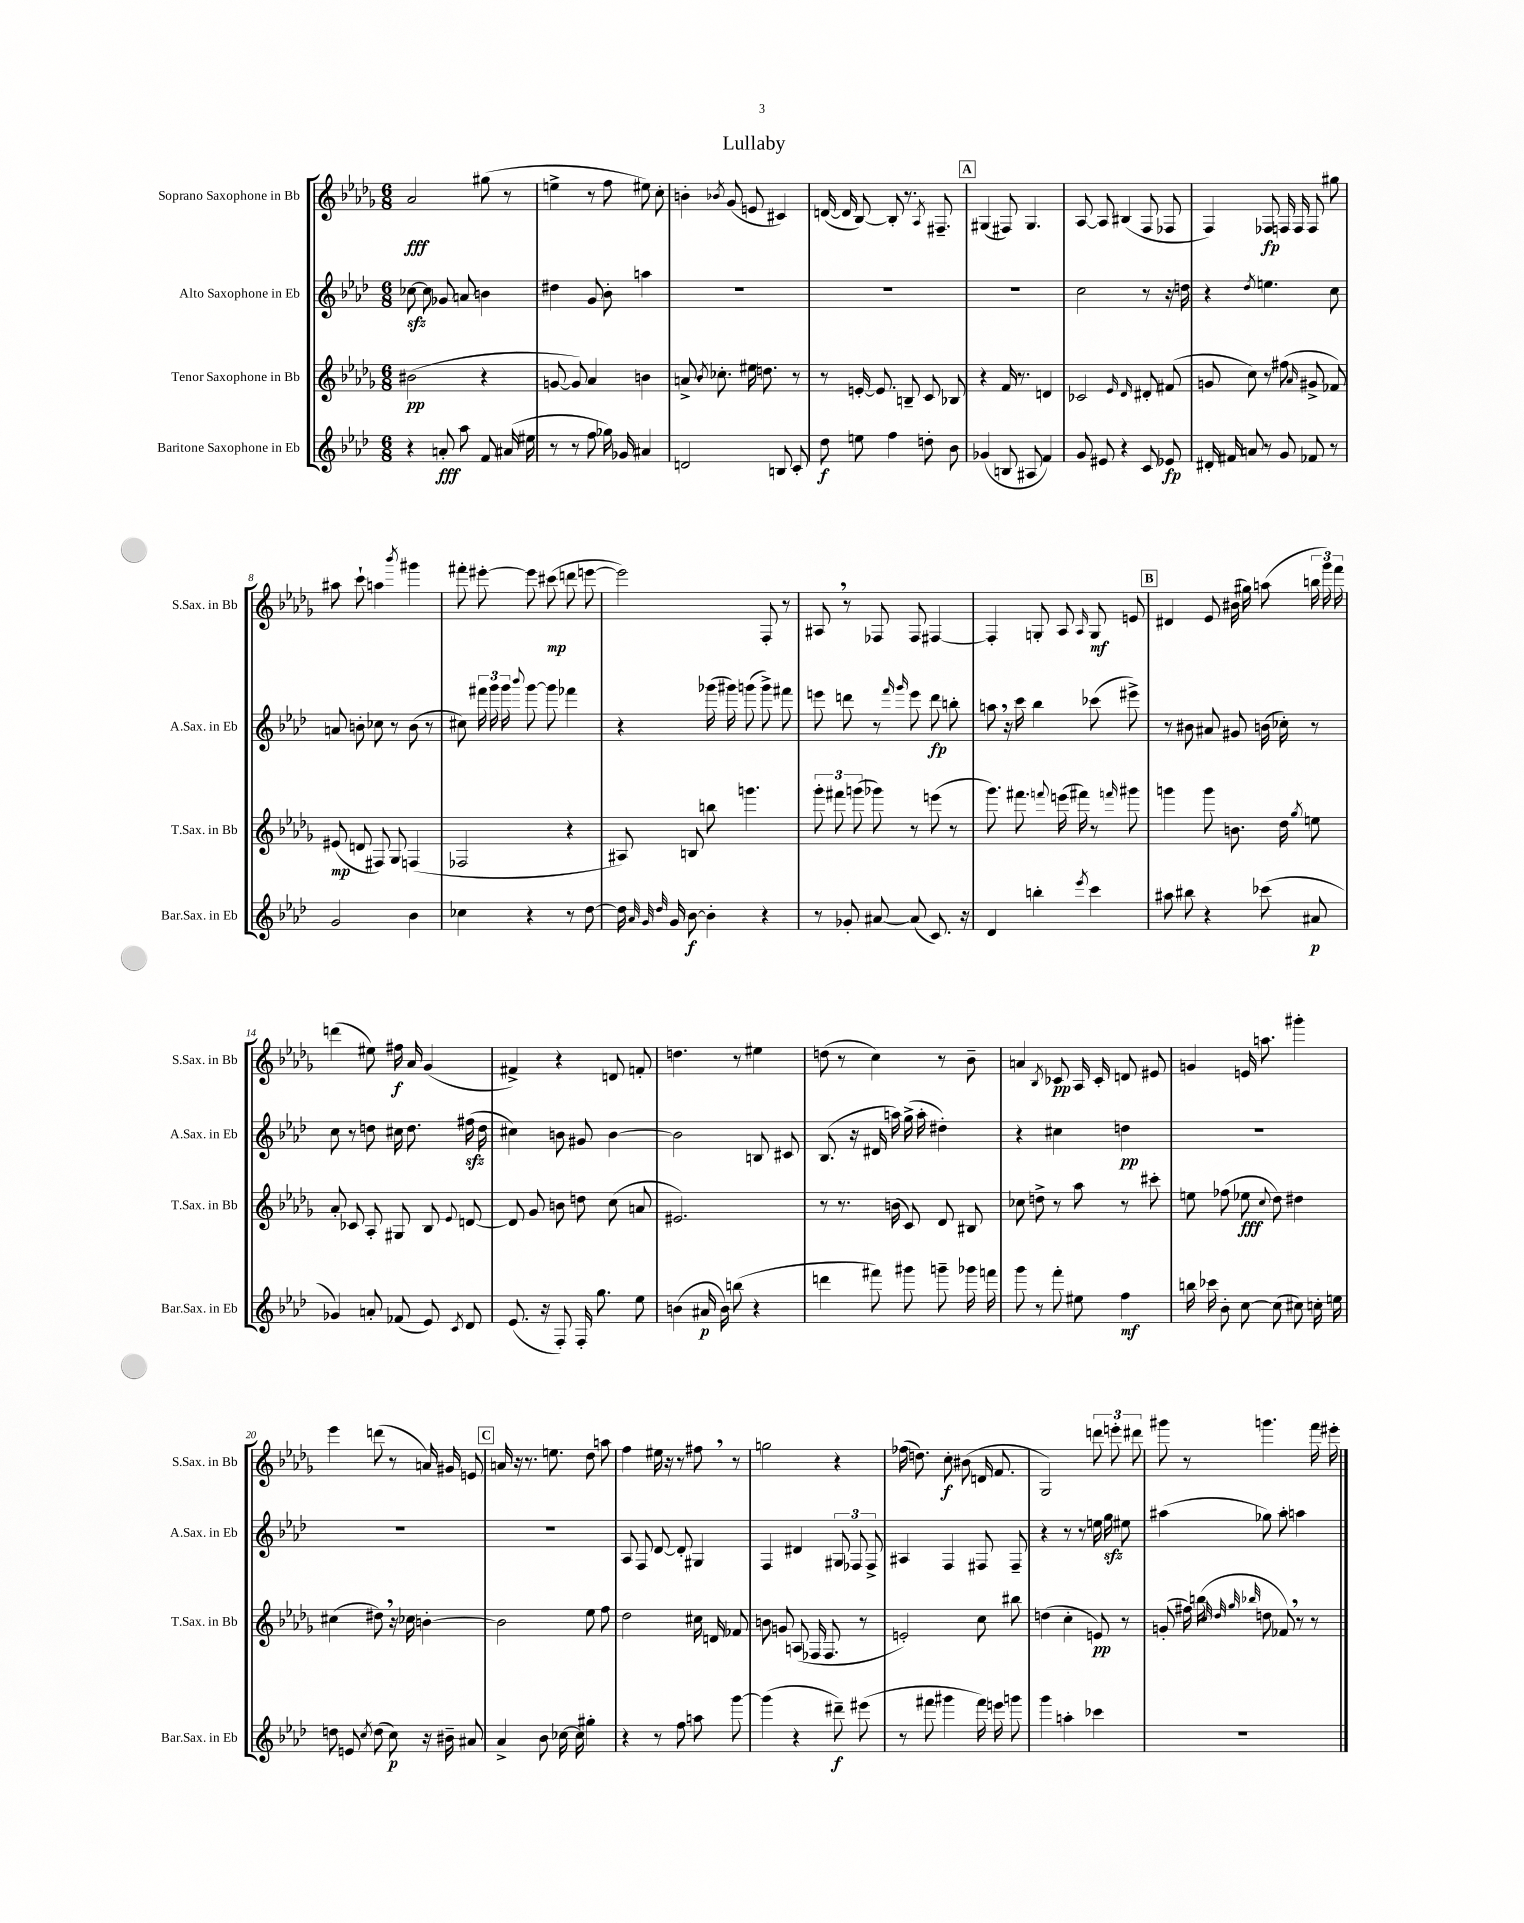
\header { title = "Lullaby" }
<<
\new StaffGroup <<
\new Staff = "s0" \with { instrumentName = "Soprano Saxophone in Bb" shortInstrumentName = "S.Sax. in Bb" } {
    \clef treble \key des \major \numericTimeSignature \time 6/8
    \autoBeamOff aes'2\fff gis''8( r8 |
    e''4-> r8 f''8 eis''8) c''8-. |
    b'4-. \acciaccatura { bes'8 } ges'8( e'8 cis'4) |
    d'16~( d'16 bes8~) bes8-. r8. \acciaccatura { aes8 } fis8.-- |
    \mark \markup { \box "A" } gis4( fis8) gis4. |
    aes8~ aes8 bis4( f8 fes8 |
    f4) fes8\fp f16 f16 f8 gis''8 |
    ais''8 c'''8-! a''4 \acciaccatura { bes'''8 } gis'''4 |
    fis'''8-. eis'''8~-. eis'''8 cis'''8\mp( d'''8 e'''8~ |
    e'''2) f8-. r8 |
    ais8 \breathe r8 fes8 fes8 fis4~ |
    fis4-. g8-. aes8 \grace { aes16 } g8\mf e'8 |
    \mark \markup { \box "B" } dis'4 ees'8 bis'16( gis''16) a''8( \tuplet 3/2 { b''16 ges'''16) f'''16 } |
    d'''4( eis''8) fis''16\f aes'16 ges'4( |
    fis'4->) r4 d'8 f'8-. |
    d''4. r8 eis''4 |
    d''8( r8 c''4) r8 bes'8-- |
    a'4 \acciaccatura { bes8 } ces'8\pp aes16 ces'16-. d'8 eis'8 |
    g'4 e'16 a''8. gis'''4-. |
    ees'''4 d'''8( r8 a'16) gis'16 e'8 |
    \mark \markup { \box "C" } a'16 r16 r8. e''8. des''8 a''8 |
    f''4 eis''16 r16 r8 fis''8 \breathe r8 |
    g''2 r4 |
    fes''16( d''8.) c''8-.\f bis'8( d'16 f'8. |
    ges2) \tuplet 3/2 { d'''8 e'''8-. dis'''8 } |
    gis'''8 r8 g'''4. f'''16 eis'''16-. \bar "|." |
}
\new Staff = "s1" \with { instrumentName = "Alto Saxophone in Eb" shortInstrumentName = "A.Sax. in Eb" } {
    \clef treble \key aes \major \numericTimeSignature \time 6/8
    \autoBeamOff ces''8~\sfz ces''8 ges'8 a'8 b'4 |
    dis''4 g'8 bes'8-. a''4 |
    R2. |
    R2. |
    \mark \markup { \box "A" } R2. |
    c''2 r8 r16 d''16 |
    r4 \acciaccatura { des''8 } e''4. c''8 |
    a'8 b'8-. ces''8 r8 b'8( r8 |
    cis''8) \tuplet 3/2 { fis'''16 g'''16 g'''16 } \appoggiatura { bes'''8 } g'''8~ g'''8 fes'''4 |
    r4 ges'''16( gis'''16) g'''8( g'''8->) fis'''8 |
    e'''8 d'''8 r8 \grace { f'''16 g'''16 } e'''8 d'''8\fp b''8-. |
    a''8 \breathe r16 c'''16 bes''4 ces'''8( eis'''8->) |
    \mark \markup { \box "B" } r8 bis'8 ais'8 gis'8 b'16( ces''16-.) r8 |
    c''8 r8 d''8 cis''16 d''8. fis''16\sfz( d''16 |
    cis''4) b'8 gis'8 b'4~ |
    b'2 b8 cis'8 |
    bes8.( r16 dis'16 a''16) g''16->( a''16-. dis''4-.) |
    r4 cis''4 d''4\pp |
    R2. |
    R2. |
    \mark \markup { \box "C" } R2. |
    aes8 f8 des'8~ des'8-. gis4 |
    f4 dis'4 \tuplet 3/2 { gis8 fes8 fes8-> } |
    ais4 f4 fis8 fis8-- |
    r4 r8 r8 e''16 g''16\sfz eis''8 |
    ais''4( ges''8) ais''8-. a''4 \bar "|." |
}
\new Staff = "s2" \with { instrumentName = "Tenor Saxophone in Bb" shortInstrumentName = "T.Sax. in Bb" } {
    \clef treble \key des \major \numericTimeSignature \time 6/8
    \autoBeamOff bis'2\pp( r4 |
    g'8~ g'8) aes'4 b'4 |
    a'8.-> \acciaccatura { bes'8 } ces''8.-. eis''16 d''8. r8 |
    r8 e'16~-. e'8. b8-- c'8 bes8 |
    \mark \markup { \box "A" } r4 f'16 r8. d'4 |
    ces'2 \grace { ees'16 des'16 } dis'8-. fis'8( |
    g'8 c''8) r8 fis''8( \grace { aes'16 } gis'8-> fes'8) |
    eis'8\mp( d'8 fis8) ges8 f4( |
    fes2 r4 |
    ais8) b8 b''8 g'''4. |
    \tuplet 3/2 { ges'''8-. fis'''8 g'''8( } ges'''8) r8 e'''8( r8 |
    ges'''8.) fis'''8. \appoggiatura { f'''8 } e'''16( fis'''16) r8 \grace { f'''16 } gis'''8 |
    \mark \markup { \box "B" } g'''4 g'''8 b'8. des''16 \acciaccatura { ges''8 } e''8 |
    aes'8-. ces'8 aes8-. gis8 bes8 \appoggiatura { ees'8 } d'8~ |
    d'8 ges'8 b'8 d''8 c''8( a'8 |
    eis'2.) |
    r8 r8. b'16( c'8) des'8 bis8 |
    ces''8 d''8-> r8 aes''8 r8 cis'''8-. |
    e''8 fes''8( ees''8\fff \appoggiatura { c''8 } des''8) dis''4 |
    cis''4( dis''8) \breathe r16 ces''16 b'4~-. |
    \mark \markup { \box "C" } b'2 ees''8 f''8 |
    des''2 cis''16 d'16 fes'8 |
    b'8 g'8 a8( fes16 fes8. r8 |
    e'2-.) c''8 bis''8 |
    d''4( c''4-. e'8\pp) r8 |
    g'8-.( fis''16) b''16( \grace { c''32 des''32 ges''32 bes''32 } d''8 fes'8) \breathe r8 r8 \bar "|." |
}
\new Staff = "s3" \with { instrumentName = "Baritone Saxophone in Eb" shortInstrumentName = "Bar.Sax. in Eb" } {
    \clef treble \key aes \major \numericTimeSignature \time 6/8
    \autoBeamOff r4 a'8-.\fff aes''8 f'8 ais'16( eis''16 |
    r8 r8 f''8 ges''16) ges'16 ais'4 |
    d'2 b8 c'8-. |
    des''8\f e''8 f''4 d''8-. bes'8 |
    \mark \markup { \box "A" } ges'4( b8 ais8 f'4) |
    g'8 eis'8 r4 c'8 ees'8\fp |
    dis'16-. fis'16 a'8 r8 g'8 fes'8 r8 |
    g'2 bes'4 |
    ces''4 r4 r8 des''8~ |
    des''16 \grace { aes'32 g'32 des''32 } g'16 bes'8~\f bes'4-. r4 |
    r8 ges'8-. ais'8~ ais'8( c'8.) r16 |
    des'4 b''4-. \acciaccatura { ees'''8 } c'''4 |
    \mark \markup { \box "B" } ais''8 bis''8 r4 ces'''8( ais'8\p |
    ges'4) a'8-. fes'8( ees'8) \acciaccatura { c'8 } des'8 |
    ees'8.( r16 f8-.) f16-. g''8. ees''8 |
    b'4( ais'16\p b'16) b''8( r4 |
    d'''4 fis'''8) gis'''8 g'''8-- ges'''16 f'''16 |
    g'''8 r8 f'''8-. eis''8 f''4\mf |
    b''16 ces'''16 bes'8-. c''8~ c''8( cis''8) c''16-. e''16 |
    d''8 e'8 \acciaccatura { c''8 } d''8( c''8\p) r16 bis'16-- ais'8 |
    \mark \markup { \box "C" } aes'4-> bes'8 ces''16~ ces''16 gis''4-. |
    r4 r8 f''8 a''8 g'''8~ |
    g'''4( r4 dis'''8--\f) eis'''8( |
    r8 fis'''8 gis'''4 fis'''16) e'''16 g'''8 |
    g'''4 a''4-. ces'''4 |
    r2. \bar "|." |
}
>>
>>
